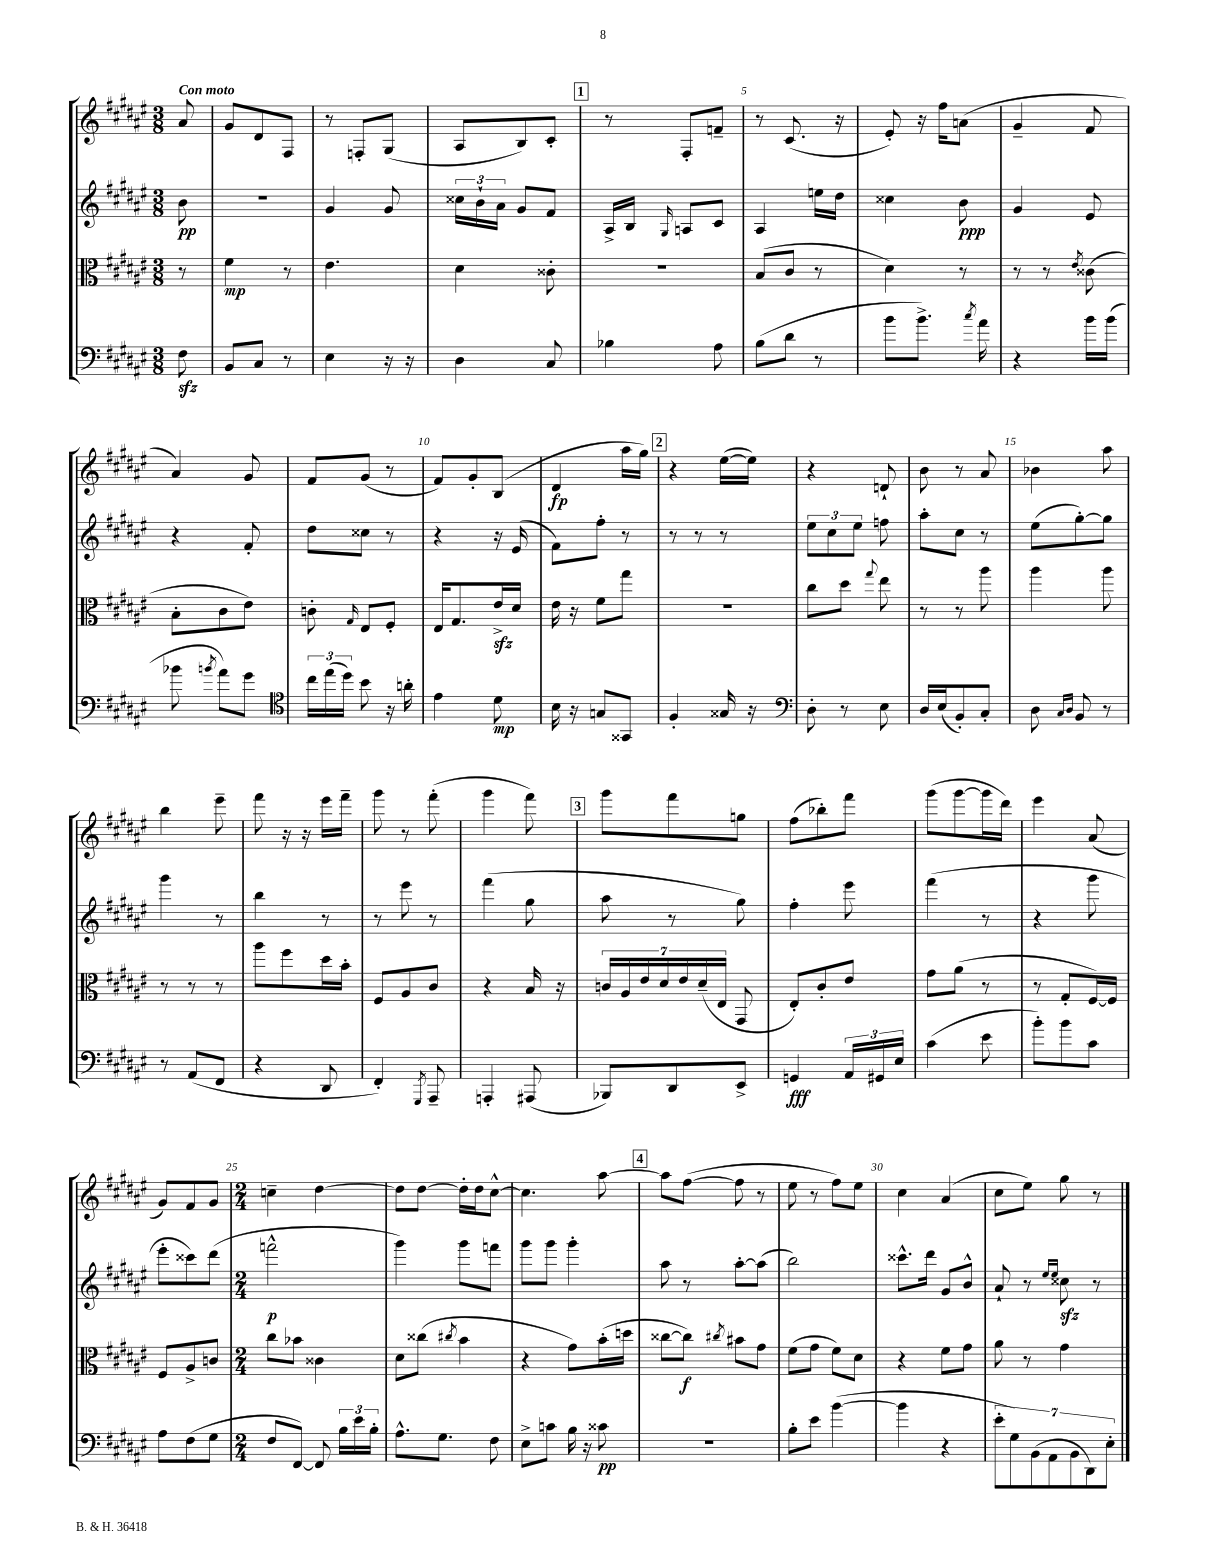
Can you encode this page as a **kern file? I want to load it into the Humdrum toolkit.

**kern	**kern	**kern	**kern
*staff4	*staff3	*staff2	*staff1
*clefF4	*clefC3	*clefG2	*clefG2
*k[f#c#g#d#a#e#]	*k[f#c#g#d#a#e#]	*k[f#c#g#d#a#e#]	*k[f#c#g#d#a#e#]
*M3/8	*M3/8	*M3/8	*M3/8
8F#\	8r	8b\	8a#/
=	=	=	=
8BB/L	4f#\	4.r	8g#/L
8C#/J	.	.	8d#/
8r	8r	.	8F#/J
=	=	=	=
4E#\	4.e#\	4g#/	8r
.	.	.	8F'/L
16r	.	8g#/	(8G#/J
16r	.	.	.
=	=	=	=
4D#\	4d#\	24cc##\LL	8A#/L
.	.	24b`\	.
.	.	24a#\JJ	.
.	.	8g#/L	8B/)
8C#/	8c##'\	8f#/J	8c#'/J
=	=	=	=
4B-\	4.r	16A#^/LL	8r
.	.	16B/JJ	.
.	.	16qqG#/	.
.	.	8A/L	8F#'/L
8A#\	.	8c#/J	8f~/J
=	=	=	=
(8B\L	(8B/L	4A#/	8r
8d#\J	8c#/J	.	(8.c#/
8r	8r	16ee\LL	.
.	.	16dd#\JJ	16r
=	=	=	=
8b\L	4d#\)	4cc##\	8e#'/)
8.b^\J)	.	.	16r
.	.	.	16ff#\LK
.	8r	8b\	(8a\J
8qcc#/	.	.	.
16a#\	.	.	.
=	=	=	=
4r	8r	4g#/	4g#~/
.	8r	.	.
.	8qe#/	.	.
16b\LL	(8c##\	8e#/	8f#/
(16b\JJ	.	.	.
=	=	=	=
8b-\	8B'\L	4r	4a#/)
8qb/	.	.	.
8a#\L)	8c#\	.	.
8g#\J	8e#\J)	8f#'/	8g#/
=	=	=	=
*clefC4	*	*	*
24cc#\LL	8c'\	8dd#\L	8f#/L
(24ee#\	.	.	.
24dd#\JJ)	.	.	.
.	16qqG#/	.	.
8b\	8E#/L	8cc##\J	(8g#/J
16r	8F#'/J	8r	8r
16a'\	.	.	.
=	=	=	=
4e#\	16E#/LK	4r	8f#/L)
.	8.G#/	.	.
.	.	.	8g#'/
8d#\	16e#^/L	16r	(8B/J
.	16d#/JJ	(16e#/	.
=	=	=	=
16B\	16e#\	8f#\L)	4d#/
16r	16r	.	.
8G/L	8f#\L	8ff#'\J	.
8GG##/J	8gg#\J	8r	16aa#\LL
.	.	.	16gg#\JJ)
=	=	=	=
4F#'/	4.r	8r	4r
.	.	8r	.
16G##/	.	8r	([16ee#\LL
16r	.	.	16ee#\]JJ)
=	=	=	=
*clefF4	*	*	*
8D#'\	8cc#\L	12ee#\L	4r
.	.	12cc#\	.
8r	8dd#\J	.	.
.	.	12ee#\J	.
.	8qqgg#/	.	.
8E#\	8ee#\	8ff\	8d`/
=	=	=	=
16D#/LL	8r	8aa#'\L	8b\
(16E#/J	.	.	.
8BB'/)	8r	8cc#\J	8r
8C#'/J	8aa#\	8r	8a#/
=	=	=	=
8D#\	4aa#\	(8ee#\L	4b-\
16qqC#/LL	.	.	.
16qqD#/JJ	.	.	.
8BB/	.	[8gg#'\)	.
8r	8aa#\	8gg#\]J	8aa#\
=	=	=	=
8r	8r	4ggg#\	4bb\
(8AA#/L	8r	.	.
8FF#/J	8r	8r	8eee#~\
=	=	=	=
4r	8aa#\L	4bb\	8fff#\
.	8ff#\	.	16r
.	.	.	16r
8DD#/	16dd#\L	8r	16eee#\LL
.	16b'\JJ	.	16fff#~\JJ
=	=	=	=
4FF#'/)	8F#/L	8r	8ggg#\
.	8A#/	8eee#\	8r
8qGGG#/	.	.	.
8AAA#~/	8c#/J	8r	(8fff#'\
=	=	=	=
4AAA'/	4r	(4fff#\	4ggg#\
(8AAA#/	16B/	8gg#\	8fff#\)
.	16r	.	.
=	=	=	=
8BBB-/L)	28c/LL	8aa#\	8ggg#\L
.	28A#/	.	.
.	28e#/	.	.
.	28d#/	.	.
8DD#/	.	8r	8fff#\
.	28e#/	.	.
.	(28d#~/	.	.
.	28E#/JJ	.	.
8EE#^/J	8GG#/	8gg#\)	8gg\J
=	=	=	=
4GG/	8E#'/L)	4ff#'\	(8ff#\L
.	8c#'/	.	8bb-'\)
24AA#/LL	8e#/J	8eee#\	8fff#\J
24GG#/	.	.	.
24E#/JJ	.	.	.
=	=	=	=
(4c#\	8g#\L	(4fff#\	(8ggg#\L
.	(8a#\J	.	[8ggg#\
8e#\	8r	8r	16ggg#\]L
.	.	.	16ddd#\JJ)
=	=	=	=
8b'\L)	8r	4r	4eee#\
8b\	8G#'/L	.	.
8c#\J	[16F#/L)	8ggg#\	(8a#/
.	16F#/]JJ	.	.
=	=	=	=
8A#\L	8F#/L	8eee#'\L	8g#/L)
(8F#\	8A#^/	8ccc##\)	8f#/
8G#\J	8c/J	(8ddd#\J	8g#/J
=	=	=	=
*M2/4	*M2/4	*M2/4	*M2/4
8F#/L	8cc#\L	2fff^^\	4cc~\
[8FF#/J)	8b-\J	.	.
8FF#/]	4c##\	.	[4dd#\
24B\LL	.	.	.
24e#\	.	.	.
24B'\JJ	.	.	.
=	=	=	=
8.A#^^\L	8d#\L	4ggg#\)	8dd#\]L
.	(8cc##\J	.	[8dd#\J
8.G#\J	.	.	.
.	8qcc#/	.	.
.	4b\	8ggg#\L	16dd#'\]LL
.	.	.	16dd#\J
8F#\	.	8fff\J	[8cc#^^\J
=	=	=	=
8E#^\L	4r	8ggg#\L	4.cc#\]
8c\J	.	8ggg#\J	.
16B\	8g#\L)	4ggg#'\	.
16r	.	.	.
8c##\	(16b'\L	.	[8aa#\
.	16dd\JJ	.	.
=	=	=	=
2r	[8cc##\L	8aa#\	8aa#\]L
.	8cc##\]J)	8r	([8ff#\J
.	8qcc#/	.	.
.	8b#\L	[8aa#'\L	8ff#\]
.	8g#\J	(8aa#\]J	8r
=	=	=	=
8B'\L	(8f#\L	2bb\)	8ee#\
8e#\J	8g#\J	.	8r
([4b\	8f#\L)	.	8ff#\L)
.	8d#\J	.	8ee#\J
=	=	=	=
4b\]	4r	8.ccc##^^\L	4cc#\
.	.	16ddd#\Jk	.
4r	8f#\L	8g#/L	(4a#/
.	8g#\J	8b^^/J	.
=	=	=	=
14e#'\L	8a#\	8a#`/	8cc#\L
14G#\)	.	.	.
.	8r	8r	8ee#\J)
(14BB\	.	.	.
14AA#\	.	.	.
.	.	16qqee#/LL	.
.	.	16qqee#/JJ	.
.	4g#\	8cc##\	8gg#\
14BB\	.	.	.
14DD#\)	.	.	.
.	.	8r	8r
14E#'\J	.	.	.
==	==	==	==
*-	*-	*-	*-
